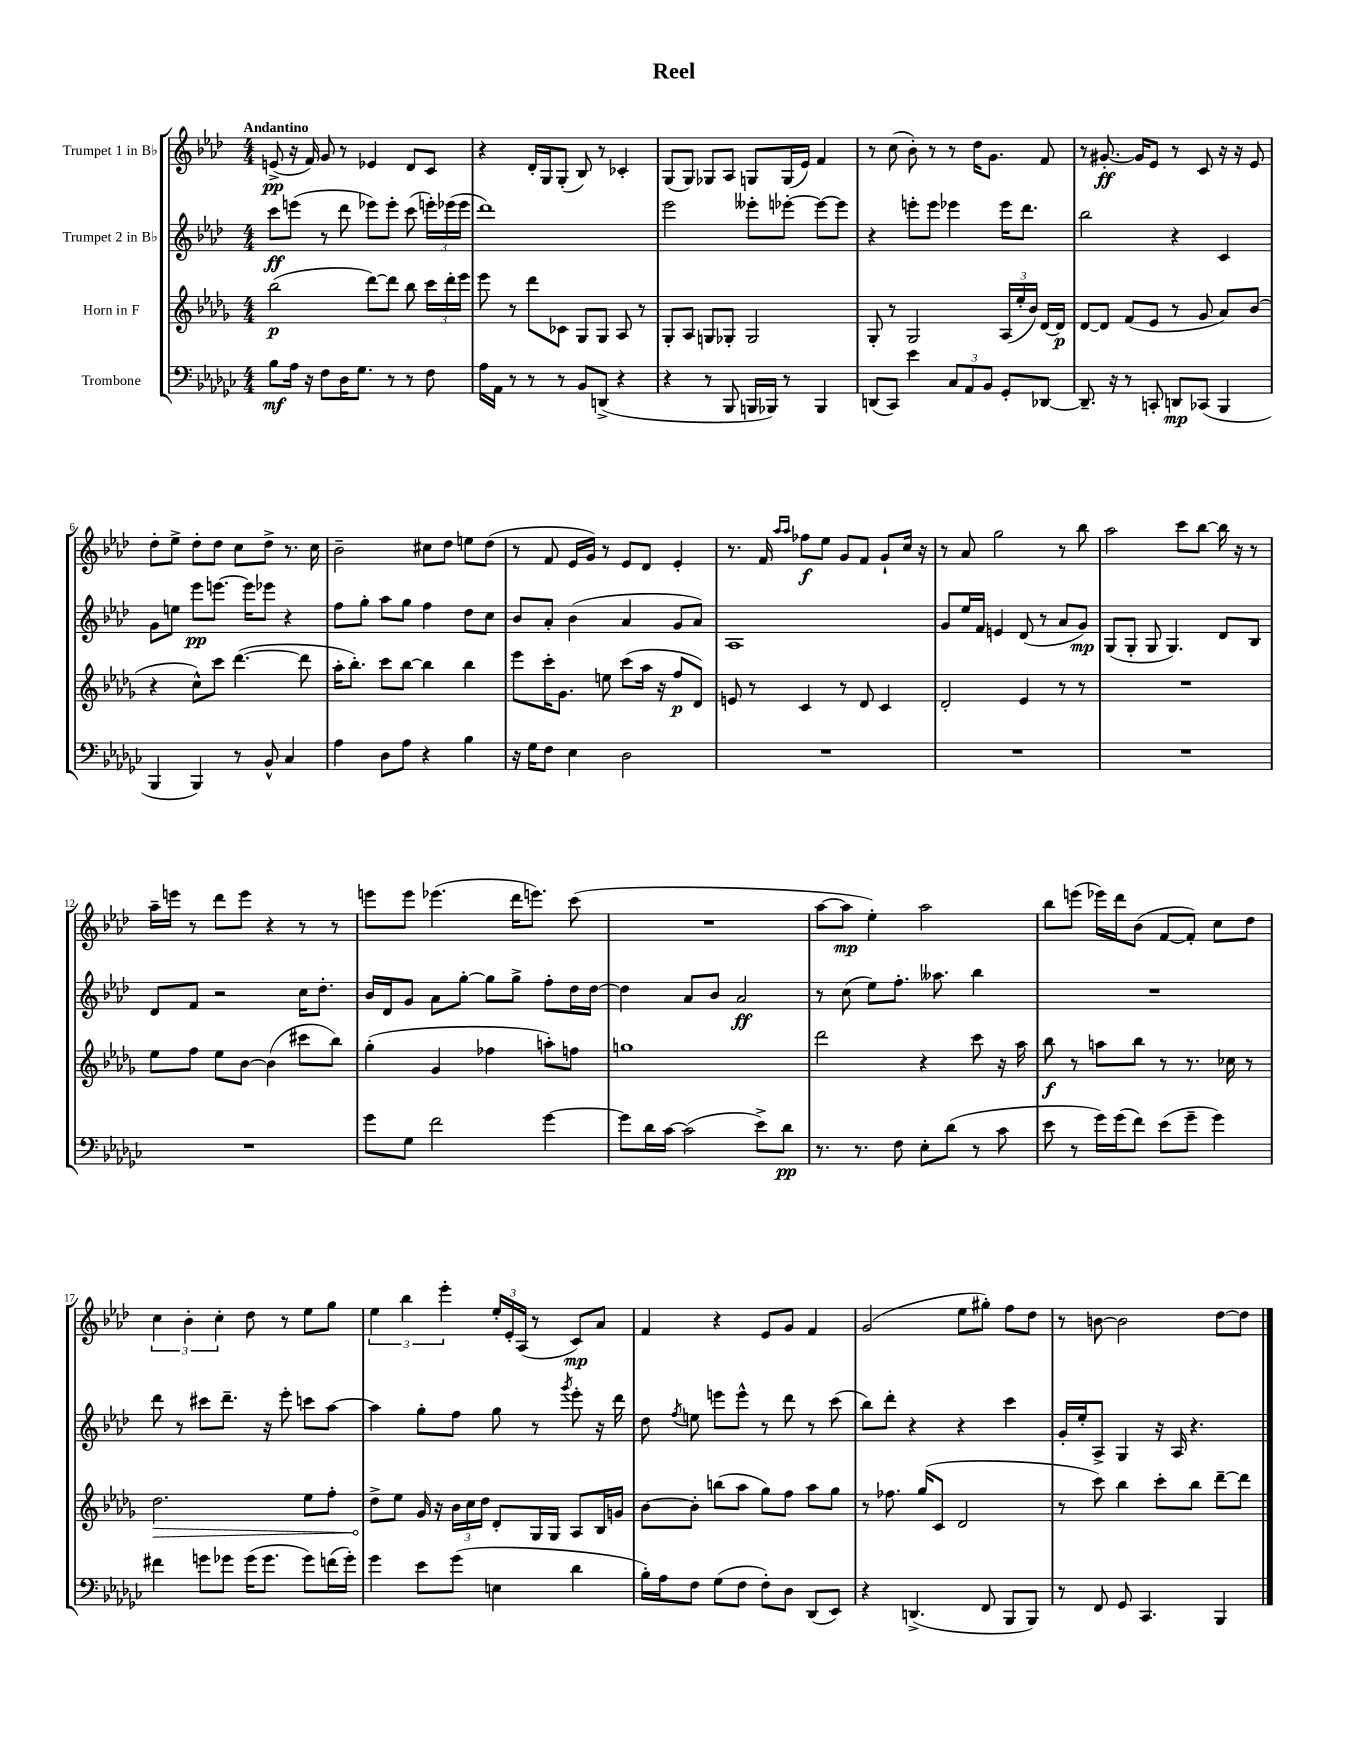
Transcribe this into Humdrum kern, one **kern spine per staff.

**kern	**kern	**kern	**kern
*staff4	*staff3	*staff2	*staff1
*clefF4	*clefG2	*clefG2	*clefG2
*k[b-e-a-d-g-c-]	*k[b-e-a-d-g-]	*k[b-e-a-d-]	*k[b-e-a-d-]
*M4/4	*M4/4	*M4/4	*M4/4
8B-	(2bb-	8ccc	(8e^
16A-	.	(8eee	16r
16r	.	.	16f)
8F	.	8r	8g
16D-	.	8ddd-	8r
8.G-	.	.	.
.	[8ddd-)	8eee-)	4e-
8r	8ddd-]	8eee-'	.
8r	8bb-	(8ccc	8d-
8F	24ccc	24eee')	8c
.	24ddd-'	(24eee-	.
.	24eee-	24eee-	.
=	=	=	=
16A-	8eee-	1ddd-)	4r
16AA-	.	.	.
8r	8r	.	.
8r	8ddd-	.	16d-'
.	.	.	16G
8r	8c-	.	(8G'
8BB-	8G-	.	8B-)
(8DD^	8G-	.	8r
4r	8A-	.	4c-'
.	8r	.	.
=	=	=	=
4r	8G-'	2eee-	(8G
.	8A-	.	8G)
8r	8G	.	8G-
8BBB-	8G-'	.	8A-
16BBB	2G-	8eee--'	8G
16BBB-)	.	.	.
8r	.	[8eee-'	(16G
.	.	.	16e-)
4BBB-	.	8eee-_	4f
.	.	8eee-]	.
=	=	=	=
(8DD	8G-'	4r	8r
8CC-)	8r	.	(8cc
4e-	2G-	8eee'	8b-')
.	.	8eee	8r
12C-	.	4eee-	8r
12AA-	.	.	.
.	.	.	16dd-
12BB-	.	.	.
.	.	.	8.g
8GG-'	(24A-	16eee-	.
.	24ee-'	.	.
.	.	8.ddd-	.
.	24b-)	.	.
[8DD-	[16d-	.	8f
.	16d-]	.	.
=	=	=	=
8.DD-~]	[8d-	2bb-	8r
.	8d-]	.	[8.g#'
16r	.	.	.
8r	(8f	.	.
.	.	.	16g#]
8CC'	8e-	.	8e-
8DD	8r	4r	8r
(8CC-	8g-	.	8c
4BBB-	8a-)	4c	16r
.	.	.	16r
.	(8b-	.	8e-
=	=	=	=
4BBB-	4r	8g	8dd-'
.	.	8ee	8ee-^
4BBB-)	8cc^^)	8eee-	8dd-'
.	8ccc	[8.eee	8dd-
8r	([4.ddd-	.	8cc
.	.	16eee]	.
8BB-^^	.	8eee-	8dd-^
4C-	.	4r	8.r
.	8ddd-]	.	.
.	.	.	16cc
=	=	=	=
4A-	16aa-'	8ff	2b-~
.	8.bb-')	.	.
.	.	8gg'	.
8D-	8ccc	8aa-	.
8A-	[8bb-	8gg	.
4r	4bb-]	4ff	8cc#
.	.	.	8dd-
4B-	4bb-	8dd-	8ee
.	.	8cc	(8dd-
=	=	=	=
16r	8eee-	8b-	8r
16G-	.	.	.
8F	16ccc'	8a-'	8f
.	8.g-	.	.
4E-	.	(4b-	16e-
.	.	.	16g)
.	8ee	.	8r
2D-	(8ccc	4a-	8e-
.	16aa-	.	8d-
.	16r	.	.
.	8ff	8g	4e-'
.	8d-)	8a-)	.
=	=	=	=
1r	8e	1A-	8.r
.	8r	.	.
.	.	.	16f
.	.	.	16qqaa-
.	.	.	16qqaa-
.	4c	.	8ff-
.	.	.	8ee-
.	8r	.	8g
.	8d-	.	8f
.	4c	.	8g`
.	.	.	16cc
.	.	.	16r
=	=	=	=
1r	2d-'	8g	8r
.	.	16ee-	8a-
.	.	16f	.
.	.	4e	2gg
.	4e-	(8d-	.
.	.	8r	.
.	8r	8a-	8r
.	8r	8g)	8bb-
=	=	=	=
1r	1r	(8G	2aa-
.	.	8G'	.
.	.	8G	.
.	.	4.G)	.
.	.	.	8ccc
.	.	.	[8bb-
.	.	8d-	16bb-]
.	.	.	16r
.	.	8B-	8r
=	=	=	=
1r	8ee-	8d-	16aa-~
.	.	.	16eee
.	8ff	8f	8r
.	8ee-	2r	8ddd-
.	[8b-	.	8eee
.	(4b-]	.	4r
.	8ccc#	16cc	8r
.	.	8.dd-'	.
.	8bb-)	.	8r
=	=	=	=
8g-	(4gg-'	16b-	8eee
.	.	16d-	.
8G-	.	8g	8eee
2f	4g-	8a-	(4.eee-
.	.	[8gg'	.
.	4ff-	8gg]	.
.	.	8gg^	16ddd-
.	.	.	8.eee)
[4g-	8aa')	8ff'	.
.	8ff	16dd-	(8ccc
.	.	[16dd-	.
=	=	=	=
8g-]	1gg	4dd-]	1r
16d-	.	.	.
[16c-	.	.	.
(2c-]	.	8a-	.
.	.	8b-	.
.	.	2a-	.
8e-^)	.	.	.
8d-	.	.	.
=	=	=	=
8.r	2ddd-	8r	[8aa-
.	.	(8cc	8aa-]
8.r	.	.	.
.	.	8ee-)	4ee-')
8F	.	8.ff'	.
8E-'	4r	.	2aa-
.	.	8.aa--	.
(8d-	.	.	.
8r	8ccc	4bb-	.
8c-	16r	.	.
.	16aa-	.	.
=	=	=	=
8e-	8bb-	1r	8bb-
8r	8r	.	(8eee
16g-)	8aa	.	16eee-)
(16g-	.	.	16ddd-
8f)	8bb-	.	(8b-
(8e-	8r	.	[8f
8g-~	8.r	.	8f'])
4g-)	.	.	8cc
.	16cc-	.	.
.	8r	.	8dd-
=	=	=	=
4f#	2.dd-	8ddd-	6cc
.	.	8r	.
.	.	.	6b-'
8g	.	8ccc#	.
.	.	.	6cc'
8g-	.	8.ddd-~	.
(16g-	.	.	8dd-
8.g-	.	16r	.
.	.	8eee-'	8r
8g-)	8ee-	8ccc	8ee-
(16f	8ff'	[8aa-	8gg
16g-')	.	.	.
=	=	=	=
4g-	8dd-^	4aa-]	6ee-
.	8ee-	.	.
.	.	.	6bb-
8e-	16g-	8gg'	.
.	16r	.	.
.	.	.	6eee-'
(8g-	24b-	8ff	.
.	24cc	.	.
.	24dd-	.	.
4E	8d-'	8gg	24ee-'
.	.	.	24e-'
.	.	.	(24A-
.	16G-	8r	8r
.	16G-	.	.
.	.	8qggg	.
4d-	8A-	8eee-'	8c)
.	16B-	16r	8a-
.	16g	16ddd-	.
=	=	=	=
16B-')	[8b-	8dd-	4f
16A-	.	.	.
.	.	8qff	.
8F	8b-']	8ee	.
(8G-	(8bb	8eee	4r
8F	8aa-	8eee^^	.
8F')	8gg-)	8r	8e-
8D-	8ff	8ddd-	8g
(8DD-	8aa-	8r	4f
8EE-)	8gg-	(8ccc	.
=	=	=	=
4r	8r	8bb-)	(2g
.	8.ff-	8ddd-'	.
(4.DD^	.	4r	.
.	(16gg-	.	.
.	8c	.	.
.	2d-	4r	8ee-
8FF	.	.	8gg#')
8BBB-	.	4ccc	8ff
8BBB-)	.	.	8dd-
=	=	=	=
8r	8r	16g'	8r
.	.	16ee-'	.
8FF	8ccc)	8A-^	[8b
8GG-	4bb-	4G	2b]
4.CC-	.	.	.
.	8ccc'	16r	.
.	.	16A-	.
.	8bb-	4.r	.
4BBB-	[8ddd-~	.	[8dd-
.	8ddd-]	.	8dd-]
==	==	==	==
*-	*-	*-	*-
